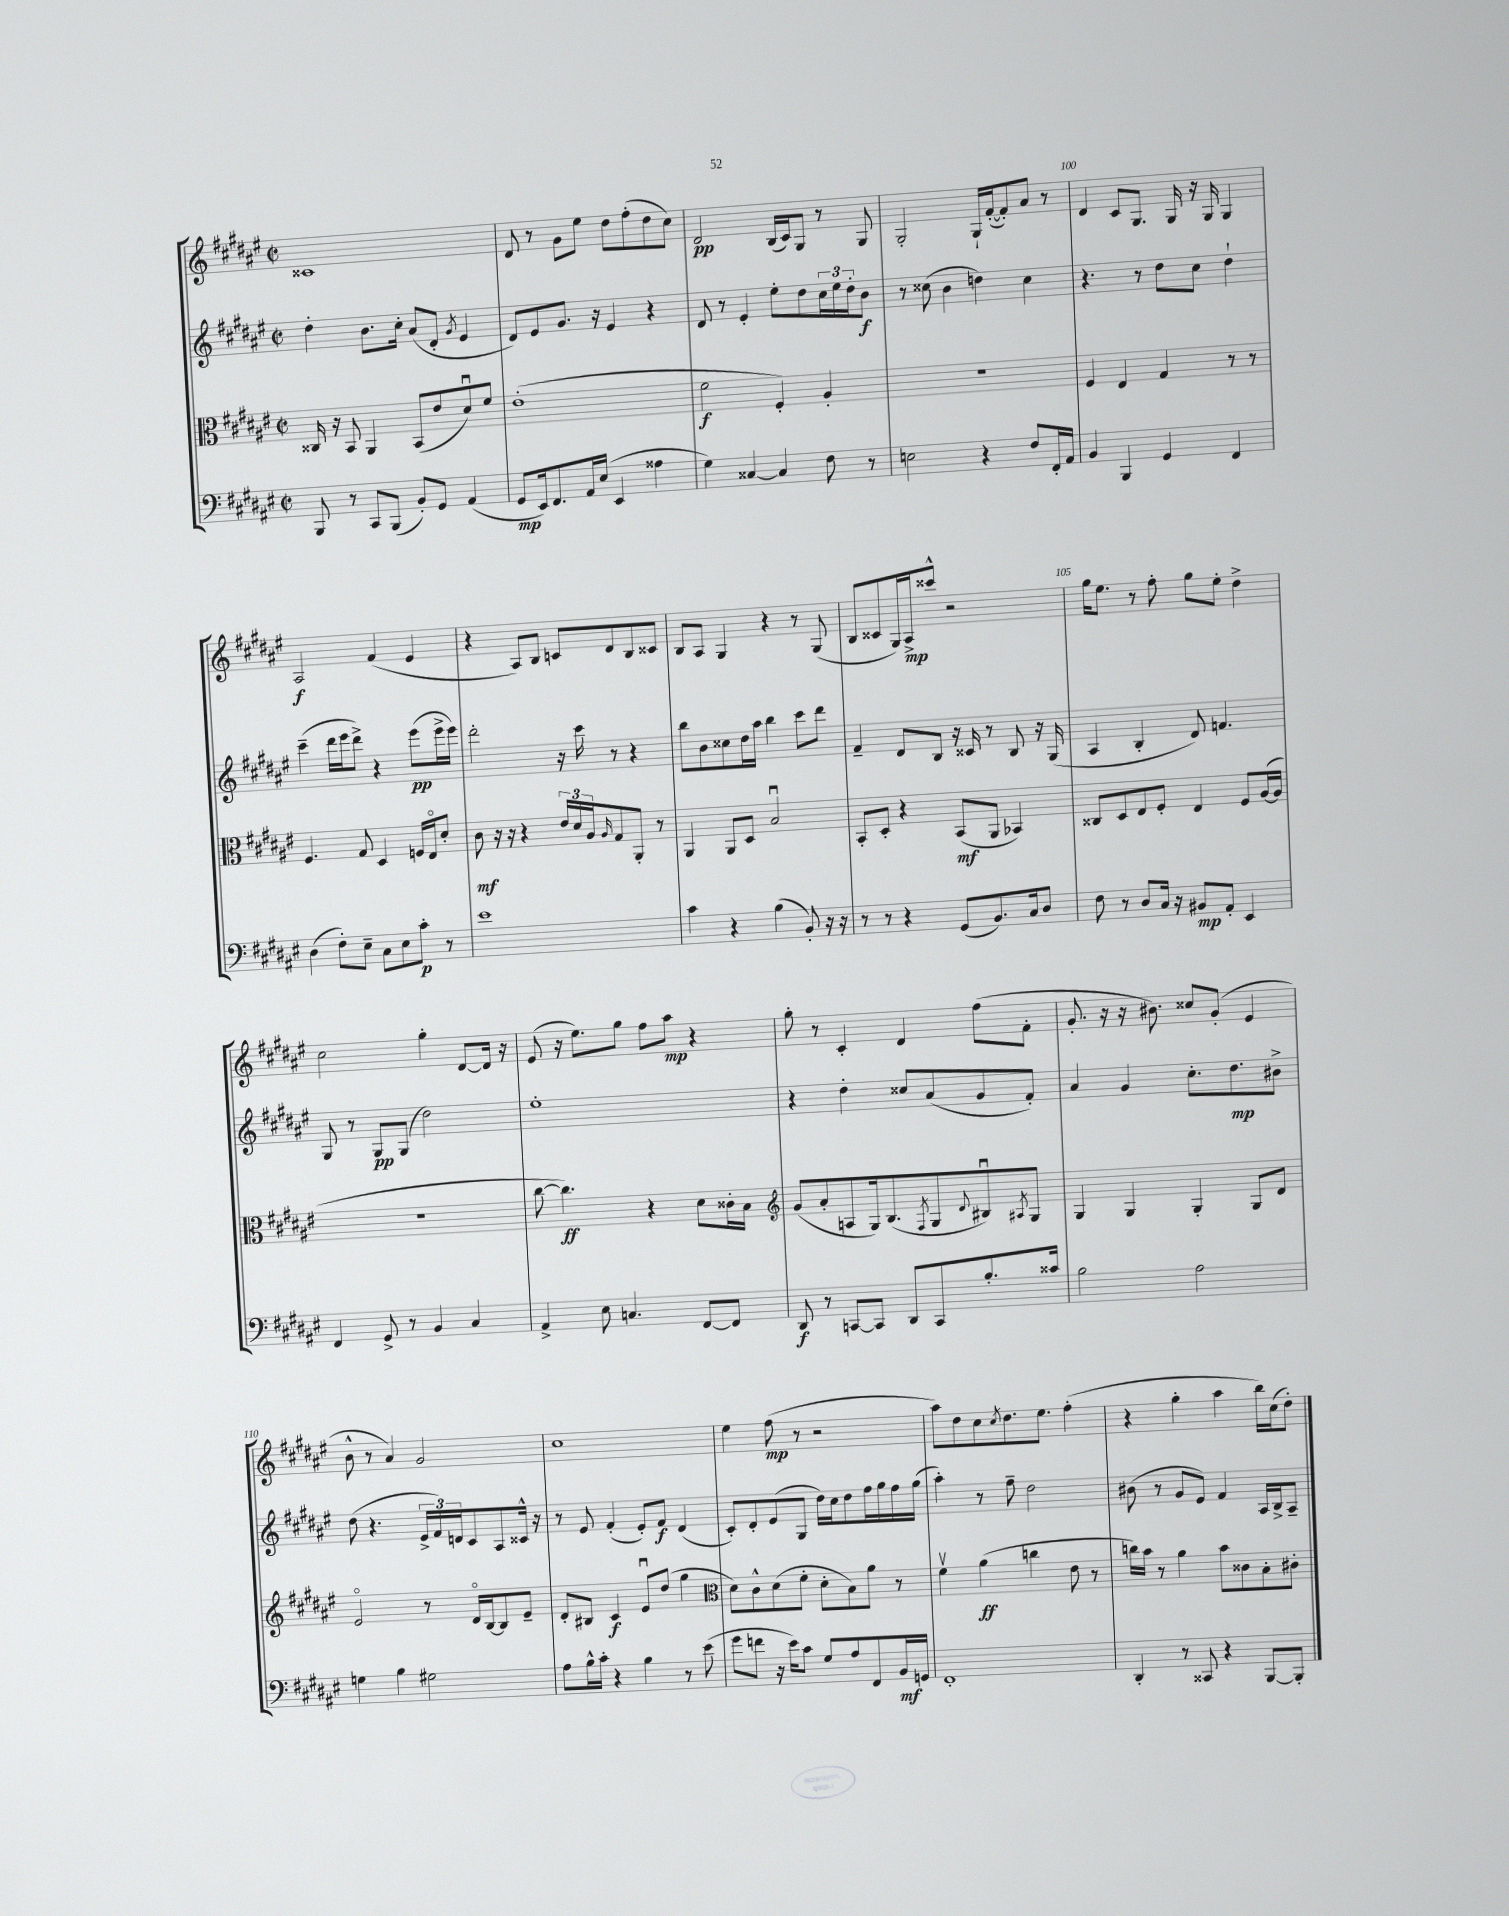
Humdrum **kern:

**kern	**dynam	**kern	**dynam	**kern	**dynam	**kern	**dynam
*part4	*part4	*part3	*part3	*part2	*part2	*part1	*part1
*staff4	*staff4	*staff3	*staff3	*staff2	*staff2	*staff1	*staff1
*clefF4	*	*clefC3	*	*clefG2	*	*clefG2	*
*k[f#c#g#d#a#e#]	*	*k[f#c#g#d#a#e#]	*	*k[f#c#g#d#a#e#]	*	*k[f#c#g#d#a#e#]	*
*M2/2	*	*M2/2	*	*M2/2	*	*M2/2	*
*met(c|)	*	*met(c|)	*	*met(c|)	*	*met(c|)	*
=96	=96	=96	=96	=96	=96	=96	=96
8BBB/	.	16C##X/	.	4dd#'\	.	1c##X	.
.	.	16r	.	.	.	.	.
8r	.	8BB/	.	.	.	.	.
8CC#/L	.	4AA#/	.	8.b\L	.	.	.
(8BBB/J	.	.	.	.	.	.	.
.	.	.	.	16cc#'\Jk	.	.	.
8BB'/L)	.	(8BB/L	.	(8a#/L	.	.	.
8GG#/J	.	8e#/	.	8d#'/J	.	.	.
.	.	.	.	8qg#/	.	.	.
(4AA#/	.	8d#u/)	.	4e#/	.	.	.
.	.	8f#/J	.	.	.	.	.
=97	=97	=97	=97	=97	=97	=97	=97
8GG#/L	mp	(1e#'	.	8d#/L)	.	8d#/	.
16EE#/k)	.	.	.	8e#/	.	8r	.
8.FF#/	.	.	.	.	.	.	.
.	.	.	.	8.g#/J	.	8g#\L	.
16AA#/L	.	.	.	.	.	8ee#\J	.
(16E#/JJ	.	.	.	16r	.	.	.
4EE#/	.	.	.	4e#/	.	8dd#\L	.
.	.	.	.	.	.	(8ff#'\	.
4A##X\	.	.	.	4r	.	8dd#\	.
.	.	.	.	.	.	8cc#\J)	.
=98	=98	=98	=98	=98	=98	=98	=98
4G#\)	.	2f#\	f	8d#/	.	2d#/	pp
.	.	.	.	8r	.	.	.
[4C##X/	.	.	.	4e#'/	.	.	.
4C##/]	.	4F#'/)	.	8ee#'\L	.	(16B/LL	.
.	.	.	.	.	.	16c#/J)	.
.	.	.	.	8dd#\	.	8G#/J	.
8F#\	.	4A#'/	.	24cc#\L	.	8r	.
.	.	.	.	24ee#\	.	.	.
.	.	.	.	24dd#'\J	.	.	.
8r	.	.	.	8b\J	f	8G#/	.
=99	=99	=99	=99	=99	=99	=99	=99
2En\	.	1r	.	8r	.	2G#'/	.
.	.	.	.	(8cc##X\	.	.	.
.	.	.	.	4b\	.	.	.
4r	.	.	.	4ddn\)	.	16G#`/LL	.
.	.	.	.	.	.	([16f#'/J	.
.	.	.	.	.	.	8f#'/])	.
8F#/L	.	.	.	4cc##\	.	8a#/J	.
16FF#'/L	.	.	.	.	.	8r	.
16AA#/JJ	.	.	.	.	.	.	.
=100	=100	=100	=100	=100	=100	=100	=100
4BB/	.	4F#/	.	4.r	.	4d#/	.
4BBB/	.	4E#/	.	.	.	8c#/L	.
.	.	.	.	8r	.	8.G#/J	.
4GG#/	.	4G#/	.	8dd#\L	.	.	.
.	.	.	.	.	.	16G#/	.
.	.	.	.	8cc#\J	.	16r	.
.	.	.	.	.	.	16G#/	.
4FF#/	.	8r	.	4dd#`\	.	4G#/	.
.	.	8r	.	.	.	.	.
!!LO:LB:g=z
=101	=101	=101	=101	=101	=101	=101	=101
(4D#\	.	4.F#/	.	(4ccc#~\	.	2A#/	f
8F#'\L)	.	.	.	16ddd#\LL	.	.	.
.	.	.	.	16eee#\J	.	.	.
8E#~\J	.	8G#/	.	8ddd#^\J)	.	.	.
8C#\L	.	4D#/	.	4r	.	(4f#/	.
8E#\	.	.	.	.	.	.	.
8c#'\J	p	16Fn/LL	.	(8eee#\L	pp	4e#/	.
.	.	16E#/J	.	.	.	.	.
8r	.	8d#'/J	.	16eee#^\L	.	.	.
.	.	.	.	16eee#\JJ)	.	.	.
=102	=102	=102	=102	=102	=102	=102	=102
1e#	.	8c#\	mf	2ddd#'\	.	4r	.
.	.	16r	.	.	.	.	.
.	.	16r	.	.	.	.	.
.	.	4r	.	.	.	8A#/L)	.
.	.	.	.	.	.	8B/J	.
.	.	24e#/LL	.	16r	.	8cn/L	.
.	.	24d#/	.	.	.	.	.
.	.	.	.	16ccc#\	.	.	.
.	.	24A#/J	.	.	.	.	.
.	.	16qqA#/	.	.	.	.	.
.	.	8G#/	.	8r	.	8d#/	.
.	.	8AA#'/J	.	4r	.	8B/	.
.	.	8r	.	.	.	8c##X/J	.
=103	=103	=103	=103	=103	=103	=103	=103
4c#\	.	4AA#/	.	8bb\L	.	8B/L	.
.	.	.	.	8b\	.	8A#/J	.
4r	.	8AA#/L	.	8cc##X\	.	4G#/	.
.	.	8D#/J	.	16dd#\L	.	.	.
.	.	.	.	16aa#\JJ	.	.	.
(4B\	.	2Bu/	.	4bb\	.	4r	.
8BB'/)	.	.	.	8ccc#\L	.	8r	.
16r	.	.	.	8ddd#\J	.	(8G#/	.
16r	.	.	.	.	.	.	.
=104	=104	=104	=104	=104	=104	=104	=104
8r	.	8BB'/L	.	4f#~/	.	8B/L	.
8r	.	8D#'/J	.	.	.	8c##X/	.
4r	.	4r	.	8d#/L	.	16G#/L)	.
.	.	.	.	.	.	16A#^/J	mp
.	.	.	.	8B/J	.	8ccc##X^^/J	.
(8GG#/L	.	(8BB/L	mf	16r	.	2r	.
.	.	.	.	16c##X/	.	.	.
8.BB/)	.	8AA#/J	.	8r	.	.	.
.	.	4BB-X/)	.	8B/	.	.	.
16C#/k	.	.	.	.	.	.	.
8D#/J	.	.	.	16r	.	.	.
.	.	.	.	(16G#/	.	.	.
=105	=105	=105	=105	=105	=105	=105	=105
8F#\	.	8C##X/L	.	4A#/	.	16gg#\KL	.
.	.	.	.	.	.	8.ee#\J	.
8r	.	8D#/	.	.	.	.	.
8D#/L	.	8E#/	.	4B'/	.	8r	.
16C#/Jk	.	8F#'/J	.	.	.	8ff#'\	.
16r	.	.	.	.	.	.	.
8BB#X/L	mp	4E#/	.	8d#/)	.	8gg#\L	.
8AA#'/J	.	.	.	4.fn/	.	8ee#'\J	.
4EE#/	.	8F#/L	.	.	.	4dd#^\	.
.	.	([16A#/L	.	.	.	.	.
.	.	16A#/JJ]	.	.	.	.	.
!!LO:LB:g=z
=106	=106	=106	=106	=106	=106	=106	=106
4FF#/	.	1r	.	8G#/	.	2cc#\	.
.	.	.	.	8r	.	.	.
8GG#^/	.	.	.	8G#/L	pp	.	.
8r	.	.	.	(8G#/J	.	.	.
4BB/	.	.	.	2dd#\)	.	4gg#'\	.
4C#/	.	.	.	.	.	[8d#/L	.
.	.	.	.	.	.	16d#/Jk]	.
.	.	.	.	.	.	16r	.
=107	=107	=107	=107	=107	=107	=107	=107
4AA#^/	.	[8cc#\	.	1ee#'	.	(8e#/	.
.	.	4.cc#\])	ff	.	.	16r	.
.	.	.	.	.	.	8.ee#\L)	.
8E#\	.	.	.	.	.	.	.
4.Cn/	.	.	.	.	.	8gg#\J	.
.	.	4r	.	.	.	8ff#\L	.
.	.	.	.	.	.	8aa#\J	mp
[8FF#/L	.	8d#\L	.	.	.	4r	.
8FF#/J]	.	16c##X'\L	.	.	.	.	.
.	.	16B\JJ	.	.	.	.	.
=108	=108	=108	=108	=108	=108	=108	=108
*	*	*clefG2	*	*	*	*	*
8DD#/	f	(8g#/L	.	4r	.	8gg#'\	.
8r	.	8a#'/	.	.	.	8r	.
[8CCn/L	.	8An/	.	4dd#'\	.	4c#'/	.
8CC/J]	.	16G#/k)	.	.	.	.	.
.	.	(8.B/	.	.	.	.	.
8DD#/L	.	.	.	8cc##X/L	.	4d#/	.
.	.	8qF#/	.	.	.	.	.
8CC/	.	8G#/	.	(8a#/	.	.	.
.	.	8qqd#/	.	.	.	.	.
8.B'/	.	8B#Xu/)	.	8g#/	.	(8ff#\L	.
.	.	8qA#X/	.	.	.	.	.
.	.	8G#/J	.	8f#'/J)	.	8f#'\J	.
16c##X/Jk	.	.	.	.	.	.	.
=109	=109	=109	=109	=109	=109	=109	=109
2B\	.	4G#/	.	4a#/	.	8.g#'/	.
.	.	.	.	.	.	16r	.
.	.	4G#/	.	4g#/	.	16r	.
.	.	.	.	.	.	8.b#X\)	.
2A#\	.	4G#'/	.	8.cc#'\L	.	8cc##X/L	.
.	.	.	.	.	.	(8g#'/J	.
.	.	.	.	8.dd#\	mp	.	.
.	.	8G#/L	.	.	.	4e#/	.
.	.	8d#/J	.	8b#X^\J	.	.	.
!!LO:LB:g=z
=110	=110	=110	=110	=110	=110	=110	=110
4Gn\	.	2e#/	.	(8dd#\	.	8b^^\	.
.	.	.	.	4.r	.	8r	.
4B\	.	.	.	.	.	4a#/)	.
2G#X\	.	8r	.	24e#^/LL	.	2g#/	.
.	.	.	.	24f#/)	.	.	.
.	.	.	.	24dn/J	.	.	.
.	.	16d#/LL	.	8c#/	.	.	.
.	.	[16B/J	.	.	.	.	.
.	.	8B/]	.	8A#/	.	.	.
.	.	8e#~/J	.	16c##X^^/Jk	.	.	.
.	.	.	.	16r	.	.	.
=111	=111	=111	=111	=111	=111	=111	=111
8A#\L	.	8d#'/L	.	8r	.	1cc#	.
16B^^\L	.	8B#X/J	.	8e#/	.	.	.
16c#'\JJ	.	.	.	.	.	.	.
4r	.	4c#/	f	(4f#'/	.	.	.
4B\	.	8e#u/L	.	8e#'/L)	.	.	.
.	.	(8dd#/J	.	8f#/J	f	.	.
8r	.	4gg#\	.	(4d#/	.	.	.
(8e#\	.	.	.	.	.	.	.
=112	=112	=112	=112	=112	=112	=112	=112
*	*	*clefC3	*	*	*	*	*
8g#\L	.	8d#\L)	.	8c#'/L)	.	4ee#\	.
8fn\J	.	8c#^^\	.	8d#'/	.	.	.
16r	.	(8d#\	.	(8e#/	.	(8ff#\	mp
16e#\KL)	.	.	.	.	.	.	.
8c#\J	.	8f#'\J	.	8G#/J	.	8r	.
8G#/L	.	8d#'\L	.	16dd#\LL)	.	2r	.
.	.	.	.	16cc#\J	.	.	.
8A#/	.	8B\)	.	8dd#\	.	.	.
8FF#/	.	8a#\J	.	16ff#\L	.	.	.
.	.	.	.	16gg#\	.	.	.
16BB/L	mf	8r	.	16ff#\	.	.	.
16GGn/JJ	.	.	.	(16gg#\JJ	.	.	.
=113	=113	=113	=113	=113	=113	=113	=113
1FF#'	.	4f#v\	.	4aa#'\)	.	8aa#\L)	.
.	.	.	.	.	.	8dd#\	.
.	.	(4a#\	ff	8r	.	8cc#\	.
.	.	.	.	.	.	8qcc#/	.
.	.	.	.	8ff#~\	.	8.dd#\	.
.	.	4ccn\	.	2dd#\	.	.	.
.	.	.	.	.	.	8.ee#\J	.
.	.	8e#\	.	.	.	(4ff#'\	.
.	.	8r	.	.	.	.	.
=114	=114	=114	=114	=114	=114	=114	=114
4DD#'/	.	16ccn\LL)	.	(8b#X\	.	4r	.
.	.	16b\JJ	.	.	.	.	.
.	.	8r	.	8r	.	.	.
8r	.	4a#\	.	8g#/L	.	4gg#'\	.
8CC##X/	.	.	.	8e#/J)	.	.	.
4r	.	8b\L	.	4f#/	.	4aa#\	.
.	.	8c##X\	.	.	.	.	.
[8BBB/L	.	8B'\	.	16A#/LL	.	16bb\LL)	.
.	.	.	.	16B^/J	.	(16cc#\J	.
8BBB'/J]	.	8c#X'\J	.	8A#~/J	.	8dd#'\J)	.
==	==	==	==	==	==	==	==
*-	*-	*-	*-	*-	*-	*-	*-
